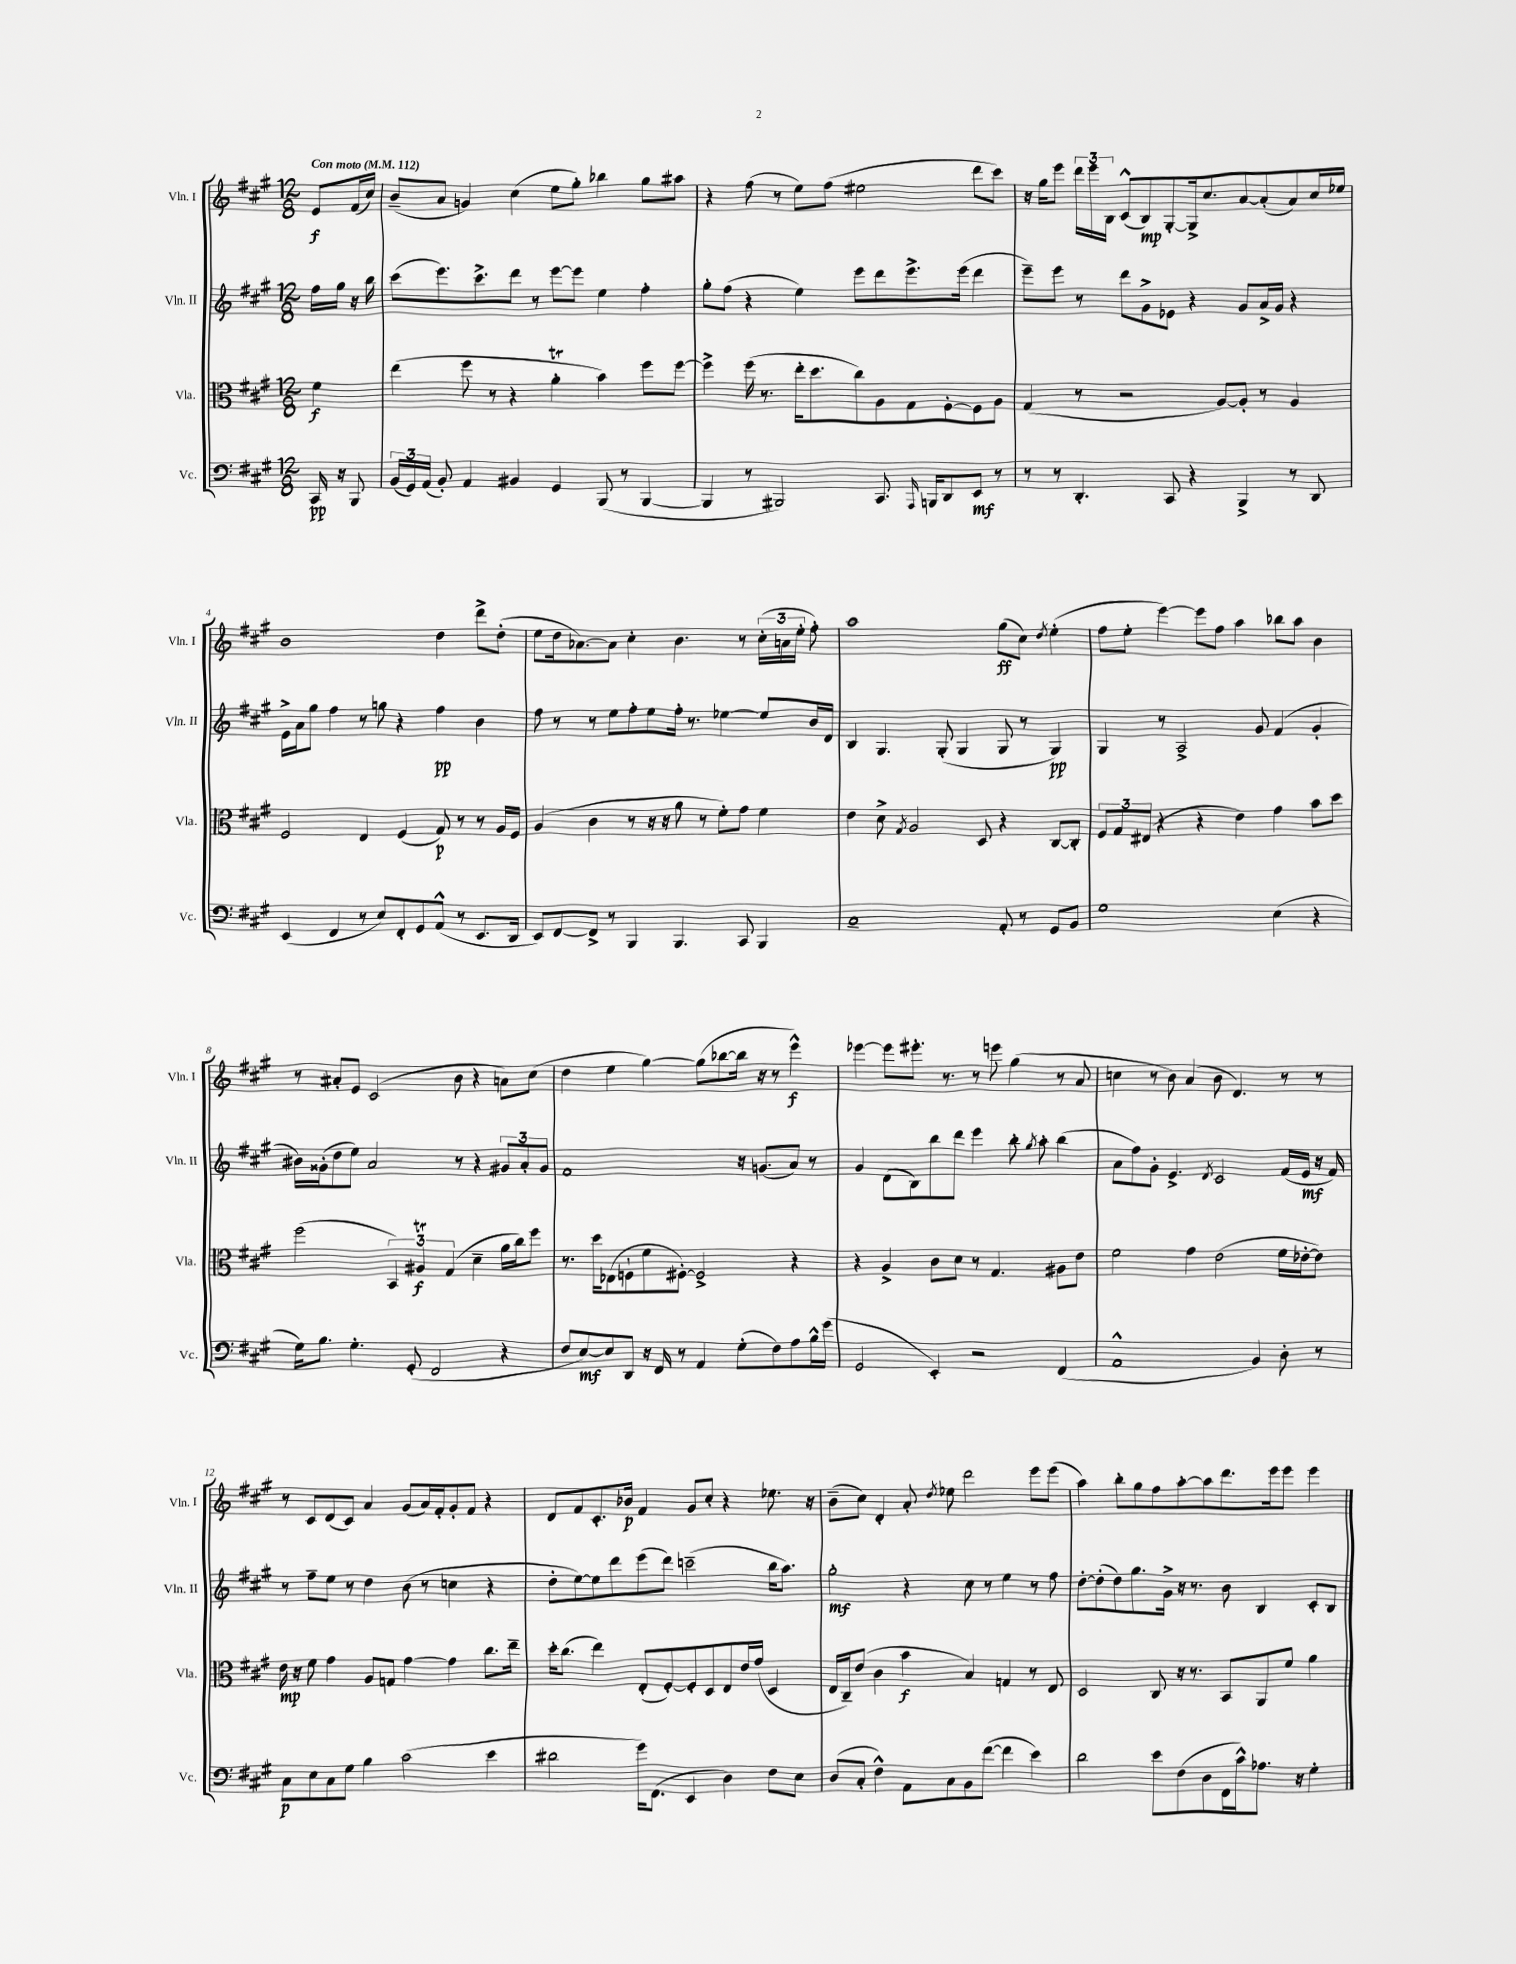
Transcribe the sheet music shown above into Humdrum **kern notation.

**kern	**kern	**kern	**kern
*staff4	*staff3	*staff2	*staff1
*clefF4	*clefC3	*clefG2	*clefG2
*k[f#c#g#]	*k[f#c#g#]	*k[f#c#g#]	*k[f#c#g#]
*M12/8	*M12/8	*M12/8	*M12/8
*MM112	*MM112	*MM112	*MM112
16CC#/	4f#\	16ff#\LL	8e/L
16r	.	16gg#\JJ	.
8BBB/	.	16r	(16f#/L
.	.	16bb\	16cc#/JJ)
=	=	=	=
(24BB/LL	(4ee\	(8ccc#\L	(8b~/L
24GG#/)	.	.	.
(24AA/JJ	.	.	.
8BB'/)	.	8.eee\)	8a/J
4AA/	8ff#\	.	4g/)
.	.	8.ccc#^\	.
.	8r	.	.
4BB#/	4r	8ddd\J	(4cc#\
.	.	8r	.
4GG#/	4a'\	[8eee\L	8ee\L
.	.	8eee\]J	8gg#'\J)
(8BBB/	4b\)	4ee\	4bb-\
8r	.	.	.
[4BBB/	8ff#\L	4ff#'\	8gg#\L
.	[8ff#\J	.	8aa#\J
=	=	=	=
4BBB/]	4ff#^\]	8gg#'\L	4r
.	.	(8ff#\J	.
8r	(16ff#\	4r	(8ff#\
.	8.r	.	.
2BBB#/)	.	.	8r
.	16ee'\LK	4ee\)	8ee\L)
.	8.dd\	.	.
.	.	.	(8ff#\J
.	8cc#\)	8eee\L	2ee#\
8.CC#/	8A\	8ddd\	.
.	8G#\	8.eee^\	.
16qqAAA/	.	.	.
16BBB/LK	.	.	.
8DD/	[8F#'\	.	.
.	.	(16eee\Jk	.
8EE/J	8F#\]	4ddd\	8ddd\L
8r	8A\J	.	8ccc#\J)
=	=	=	=
8r	(4G#/	8eee~\L)	16r
.	.	.	16gg#\LK
8r	.	8eee\J	8eee\J
4.DD'/	8r	8r	24ddd\LL
.	.	.	24eee\
.	.	.	24B\JJ
.	2r	8ddd\L	(8c#^^/L
.	.	8g#^\	8B/)
8CC#/	.	8e-\J	[8G#'/
4r	.	4r	16G#^/]k
.	.	.	8.cc#/
.	[8A/L)	.	.
4BBB^/	8A'/]J	8g#/L	[8a/
.	8r	16a^/L	(8a'/]
.	.	16g#/JJ	.
8r	4A/	4r	8a/)
8DD/	.	.	16cc#/L
.	.	.	16ee-/JJ
=	=	=	=
(4EE/	2F#/	16e^\LL	1b
.	.	16a\J	.
.	.	8gg#\J	.
4FF#/	.	4ff#\	.
8r	4E/	8r	.
8E/L)	.	8gg\	.
8FF#'/	(4F#/	4r	.
8GG#/	.	.	.
(8AA^^/J	8G#/)	4ff#\	4dd\
8r	8r	.	.
8.EE/L	8r	4b\	8ddd^\L
.	16A/LL	.	(8dd'\J
16DD/Jk	16F#/JJ	.	.
=	=	=	=
8EE/L)	(4A/	8ff#\	8ee\L
[8FF#/	.	8r	16dd\k
.	.	.	[8.a-\)
8FF#^/]J	4c#\	8r	.
8r	.	8ee\L	8a-\]J
4BBB/	8r	8ff#'\	4cc#'\
.	16r	8ee\	.
.	16r	.	.
4.BBB/	8a\	16ff#'\Jk	4.b\
.	.	8.r	.
.	8r	.	.
.	8f#'\L)	[4ee-\	.
8CC#/	8g#\J	.	8r
4BBB/	4f#\	8ee-/]L	(24cc#'\LL
.	.	.	24a\
.	.	.	24ee'\JJ
.	.	16b/L	8ff#'\)
.	.	16d/JJ	.
=	=	=	=
1C#~	4e\	4B/	1aa
.	8d^\	4.G#/	.
.	8qG#/	.	.
.	2A/	.	.
.	.	(8G#'/	.
.	.	4G#/	.
.	8D/	.	.
8AA'/	4r	8G#/	(8gg#\L
8r	.	8r	8cc#\J)
.	.	.	8qdd/
8GG#/L	[8C#/L	4G#/)	(4ee'\
8BB/J	8C#'/]J	.	.
=	=	=	=
1G#	12F#/L	4G#/	8ff#\L
.	12G#/	.	.
.	.	.	8ee'\J
.	(12E#/J	.	.
.	4r	8r	[4eee\)
.	.	2A^/	.
.	4r	.	8eee\]L
.	.	.	8ff#\J
.	4e\)	.	4aa\
.	.	8g#/	.
(4E\	4g#\	(4f#/	8bb-\L
.	.	.	8aa\J
4r	8b\L	4g#'/	4b\
.	8dd\J	.	.
=	=	=	=
16G#\LK)	(2ff#\	16b#\LL)	8r
8.B\J	.	(16g##'\J	.
.	.	8dd\	8a#'/L
4.G#'\	.	8ee\J)	8e/J
.	.	2a/	(2c#/
.	6BB/)	.	.
(8GG#'/	.	.	.
.	6A#/	.	.
2FF#/	.	.	.
.	(6G#/	.	.
.	.	8r	8b\
.	4d~\	4r	4r
4r	16a\LL	12g#/L	8a\L)
.	16cc#\J)	.	.
.	.	12a'/	.
.	8ff#\J	.	(8cc#\J
.	.	12g#/J	.
=	=	=	=
8F#/L	8.r	1f#	4dd\
[8E/)	.	.	.
.	16dd\LK	.	.
8E/]	(8E-\	.	4ee\
8DD/J	8F`\	.	.
16r	8f#\	.	[4gg#\)
16FF#/	.	.	.
8r	[8F#'\J)	.	.
4AA/	2F#^/]	.	(8gg#\]L
.	.	.	[8bb-\
(8G#'\L	.	16r	16bb-\]Jk
.	.	(8.g/L	16r
8F#\)	.	.	8r
8A\	4r	8a/J)	4eee^^\)
16B^^\L	.	8r	.
(16g#\JJ	.	.	.
=	=	=	=
2GG#/	4r	4g#/	[4eee-\
.	4A^/	(8d\L	8eee-\]L
.	.	8B\)	8.eee#'\J
4EE'/)	8c#\L	8bb\	.
.	.	.	8.r
.	8d\J	8ddd\J	.
2r	8r	4eee\	8r
.	4.G#/	.	8eee\
.	.	8bb'\	(4gg#\
.	.	8qgg#/	.
.	.	8aa'\	.
(4FF#/	8A#\L	(4bb\	8r
.	8e\J	.	8a/
=	=	=	=
1AA^^	2f#\	8a\L	4cc\
.	.	8ff#\)	.
.	.	8g#'\J	8r
.	.	4.e^/	8b\)
.	4g#\	.	(4a/
.	.	8qd/	.
.	(2e\	2c#/	8b\
.	.	.	4.d/)
4BB/)	.	.	.
8D'\	16f#\LL	(16f#/LL	8r
.	[16e-'\J	16e/JJ	.
8r	8e-\]J)	16r	8r
.	.	16f#/)	.
=	=	=	=
8C#\L	16e\	8r	8r
.	16r	.	.
8E\	8f#\	8ff#~\L	8c#/L
8C#\	4g#\	8ee\J	(8d/
8G#\J	.	8r	8c#/J)
4B\	8A/L	4dd\	4a/
.	8G/J	.	.
(2c#\	[4g#\	(8b\	(8g#/L
.	.	8r	16a/L)
.	.	.	16f#'/J
.	4g#\]	4cc\	8g#'/
.	.	.	8f#/J
4e\	8.cc#\L	4r	4r
.	16ee~\Jk	.	.
=	=	=	=
2d#\	16dd'\LK	8dd'\L	8d/L
.	(8.cc#\J	.	.
.	.	[8ee\)	8f#/
.	4ee\)	8ee\]	8.c#'/
.	.	8ddd\	.
.	.	.	16b-/Jk
16g#\LK)	(8E'/L	(8eee\	4f#/
(8.FF#\J	.	.	.
.	[8F#'/)	8ddd\J)	.
4EE/	8F#'/]	(2ccc~\	8g#/L
.	8D/	.	8cc#'/J
4D\)	8E/	.	4r
.	16e/L	.	.
.	(16g#/JJ	.	.
8F#\L	4D/	16bb\LK	8.ee-\
.	.	8.aa\J)	.
8E\J	.	.	.
.	.	.	16r
=	=	=	=
(8D/L	16E/LL	2gg#'\	(8b~\L
.	16C#~/J)	.	.
8C#'/J	(8e/J	.	8cc#\J)
4F#^^\)	4c#\	.	4d'/
8AA\L	4b\	4r	8a'/
.	.	.	8qdd/
8C#\	.	.	8ee-\
8BB\	4B/)	8cc#\	2ddd\
([8f#\J	.	8r	.
4f#\]	4G/	4ee\	.
4e\)	8r	8r	8eee\L
.	8E/	8ff#\	(8eee\J
=	=	=	=
2d\	2D/	[8dd'\L	4aa\)
.	.	(8dd'\]	.
.	.	8dd\)	8bb'\L
.	.	8.gg#\	8gg#\
8e\L	8C#/	.	8ff#\
.	.	16g#^\Jk	.
(8F#\	16r	16r	[8aa'\
.	8.r	8.r	.
8D\	.	.	8aa\]
16FF#\L	8BB/L	8b\	8.ddd\
16c#^^\J)	.	.	.
8.A-\J	8AA/	4B/	.
.	.	.	16eee\k
.	8f#/J	.	8eee\J
16r	.	.	.
4G#'\	4a\	8c#'/L	4eee\
.	.	8B/J	.
==	==	==	==
*-	*-	*-	*-
